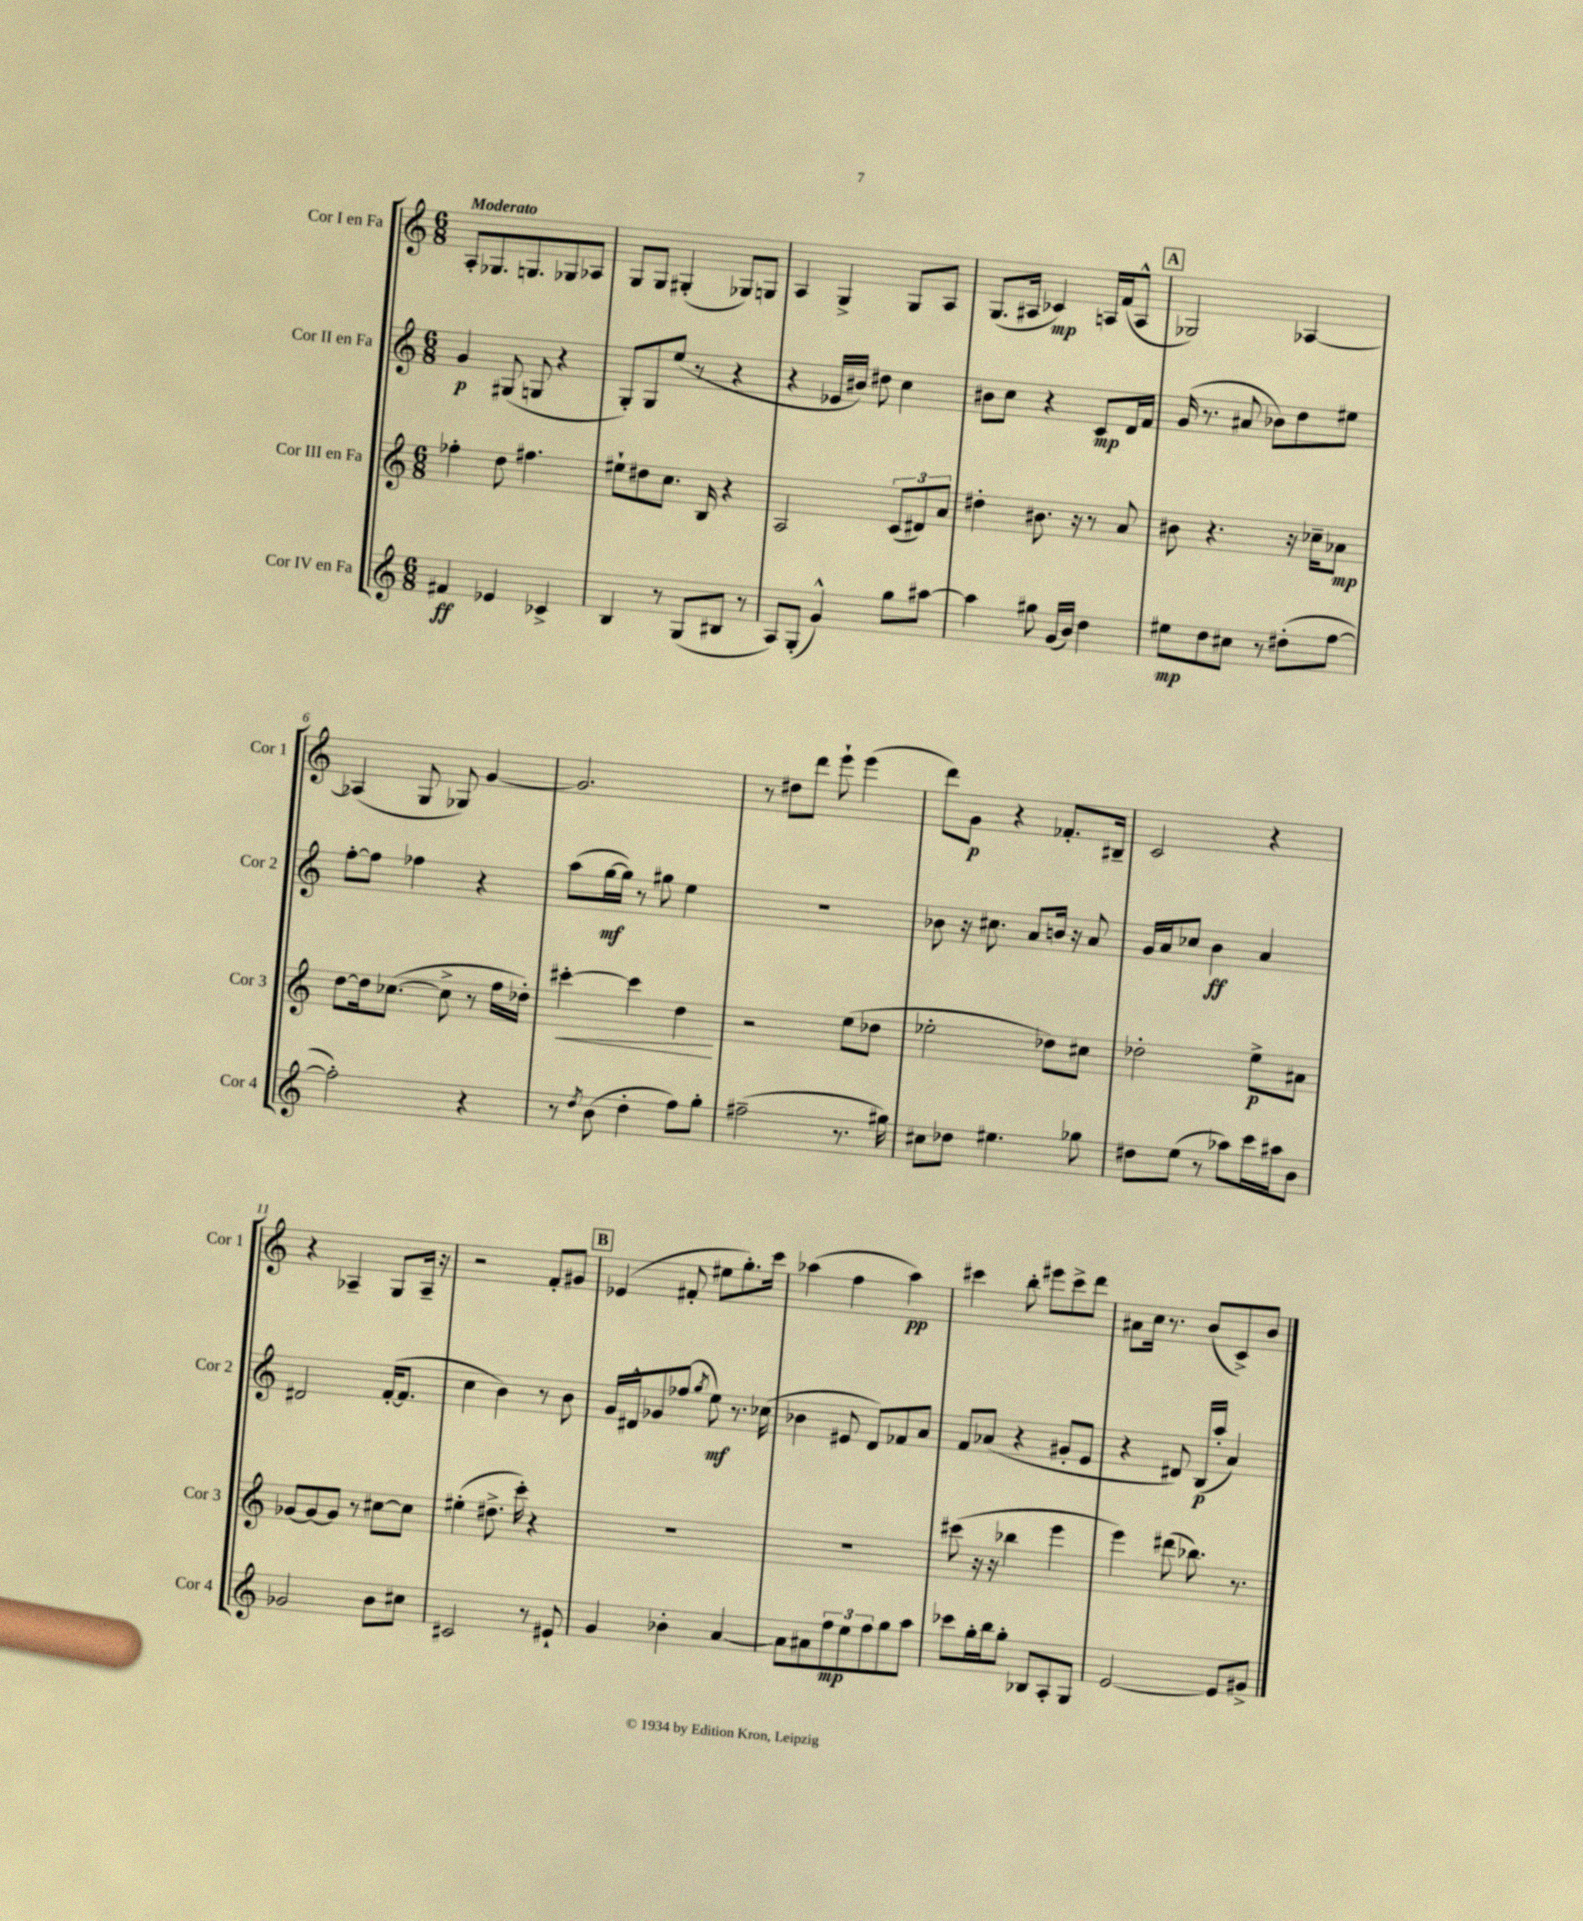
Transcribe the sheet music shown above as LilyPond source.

<<
\new StaffGroup <<
\new Staff = "s0" \with { instrumentName = "Cor I en Fa" shortInstrumentName = "Cor 1" } {
    \clef treble \key c \major \numericTimeSignature \time 6/8 \tempo "Moderato"
    a8-. ges8. g8. ges8 aes8 |
    g8 g8 gis4-.( ges8) g8 |
    a4 g4-> g8 a8 |
    g8.( ais16 ces'4\mp) a16 f'16( a8-^ |
    \mark \markup { \box "A" } ges2) aes4~ |
    aes4( g8 ges8) g'4~ |
    g'2. |
    r8 dis''8 d'''8 e'''8-! e'''4( |
    d'''8) g'8\p r4 fes'8.-. bis16-- |
    c'2 r4 |
    r4 aes4-- g8 aes16-- r16 |
    r2 f'8-. gis'8 |
    \mark \markup { \box "B" } ees'4( fis'8-. eis''8 g''8.-.) c'''16 |
    aes''4( f''4 aes''4\pp) |
    cis'''4 b''8-. eis'''8 cis'''8-> d'''8 |
    ais'8 c''16 r8. b'8( c'8->) b'8 \bar "|." |
}
\new Staff = "s1" \with { instrumentName = "Cor II en Fa" shortInstrumentName = "Cor 2" } {
    \clef treble \key c \major \numericTimeSignature \time 6/8
    g'4\p gis8( g8 r4 |
    g8-.) g8 e''8( r8 r4 |
    r4 ees'16 bis'16) dis''8 c''4 |
    bis'8 c''8 r4 c'8\mp d'16 f'16 |
    \mark \markup { \box "A" } g'16( r8. ais'8 bes'8) d''8 eis''8 |
    f''8~-. f''8 fes''4 r4 |
    a''8( g''16~\mf g''16) r8 gis''8 e''4 |
    R2. |
    bes'8 r16 cis''8. a'8 b'16 r16 a'8 |
    g'16 a'16 ces''8 b'4\ff a'4 |
    dis'2 f'16~-.( f'8. |
    c''4 b'4) r8 b'8 |
    \mark \markup { \box "B" } g'16 dis'16-^ ges'8 fes''8( \acciaccatura { g''8 } e''8\mf) r8. ces''16( |
    bes'4 eis'8 d'8) fes'8 a'8 |
    f'8 aes'8( r4 gis'8-. e'8 |
    r4 dis'8) b16\p( a''16-. a'4) \bar "|." |
}
\new Staff = "s2" \with { instrumentName = "Cor III en Fa" shortInstrumentName = "Cor 3" } {
    \clef treble \key c \major \numericTimeSignature \time 6/8
    fes''4-. d''8 fis''4. |
    eis''8-! dis''8 c''8. b16 r4 |
    a2 \tuplet 3/2 { c'8( dis'8) a'8 } |
    dis''4-. bis'8. r16 r8 a'8 |
    \mark \markup { \box "A" } bis'8 r4. r16 ces''16-- aes'8\mp |
    d''8~ d''16 ces''8.~( ces''8-> r8 f''16 des''16-.) |
    cis'''4~-.\< cis'''4 d''4\! |
    r2 e''8( des''8 |
    ees''2-. des''8) cis''8 |
    des''2-. e''8->\p ais'8 |
    ges'8~ ges'8~ ges'8 r8 cis''8~ cis''8 |
    eis''4-.( dis''8.-> c'''16-.) r4 |
    \mark \markup { \box "B" } R2. |
    R2. |
    cis'''8( r16 r16 bes''4 e'''4 |
    e'''4) dis'''8( bes''8.) r8. \bar "|." |
}
\new Staff = "s3" \with { instrumentName = "Cor IV en Fa" shortInstrumentName = "Cor 4" } {
    \clef treble \key c \major \numericTimeSignature \time 6/8
    fis'4\ff ees'4 ces'4-> |
    b4 r8 g8( bis8 r8 |
    a8) g8-.( g'4-^) g''8 ais''8~ |
    ais''4 gis''8 g'16( b'16) d''4 |
    \mark \markup { \box "A" } eis''8\mp d''8 cis''8 r8 dis''8-.( f''8~ |
    f''2-.) r4 |
    r8 \acciaccatura { d''8 } b'8( d''4-. f''8) g''8-. |
    fis''2--( r8. gis''16) |
    cis''8 des''8 eis''4. ges''8 |
    dis''8 e''8( r8 aes''8) c'''16 ais''16 b'8 |
    ges'2 b'8 cis''8 |
    cis'2 r8 eis'8-! |
    \mark \markup { \box "B" } g'4 bes'4-. a'4~ |
    a'8 ais'8 \tuplet 3/2 { f''8\mp e''8 f''8 } g''8 a''8 |
    ces'''8 g''16-. b''16 g''8-. bes8 a8-. g8 |
    e'2~ e'8 gis'8-> \bar "|." |
}
>>
>>
